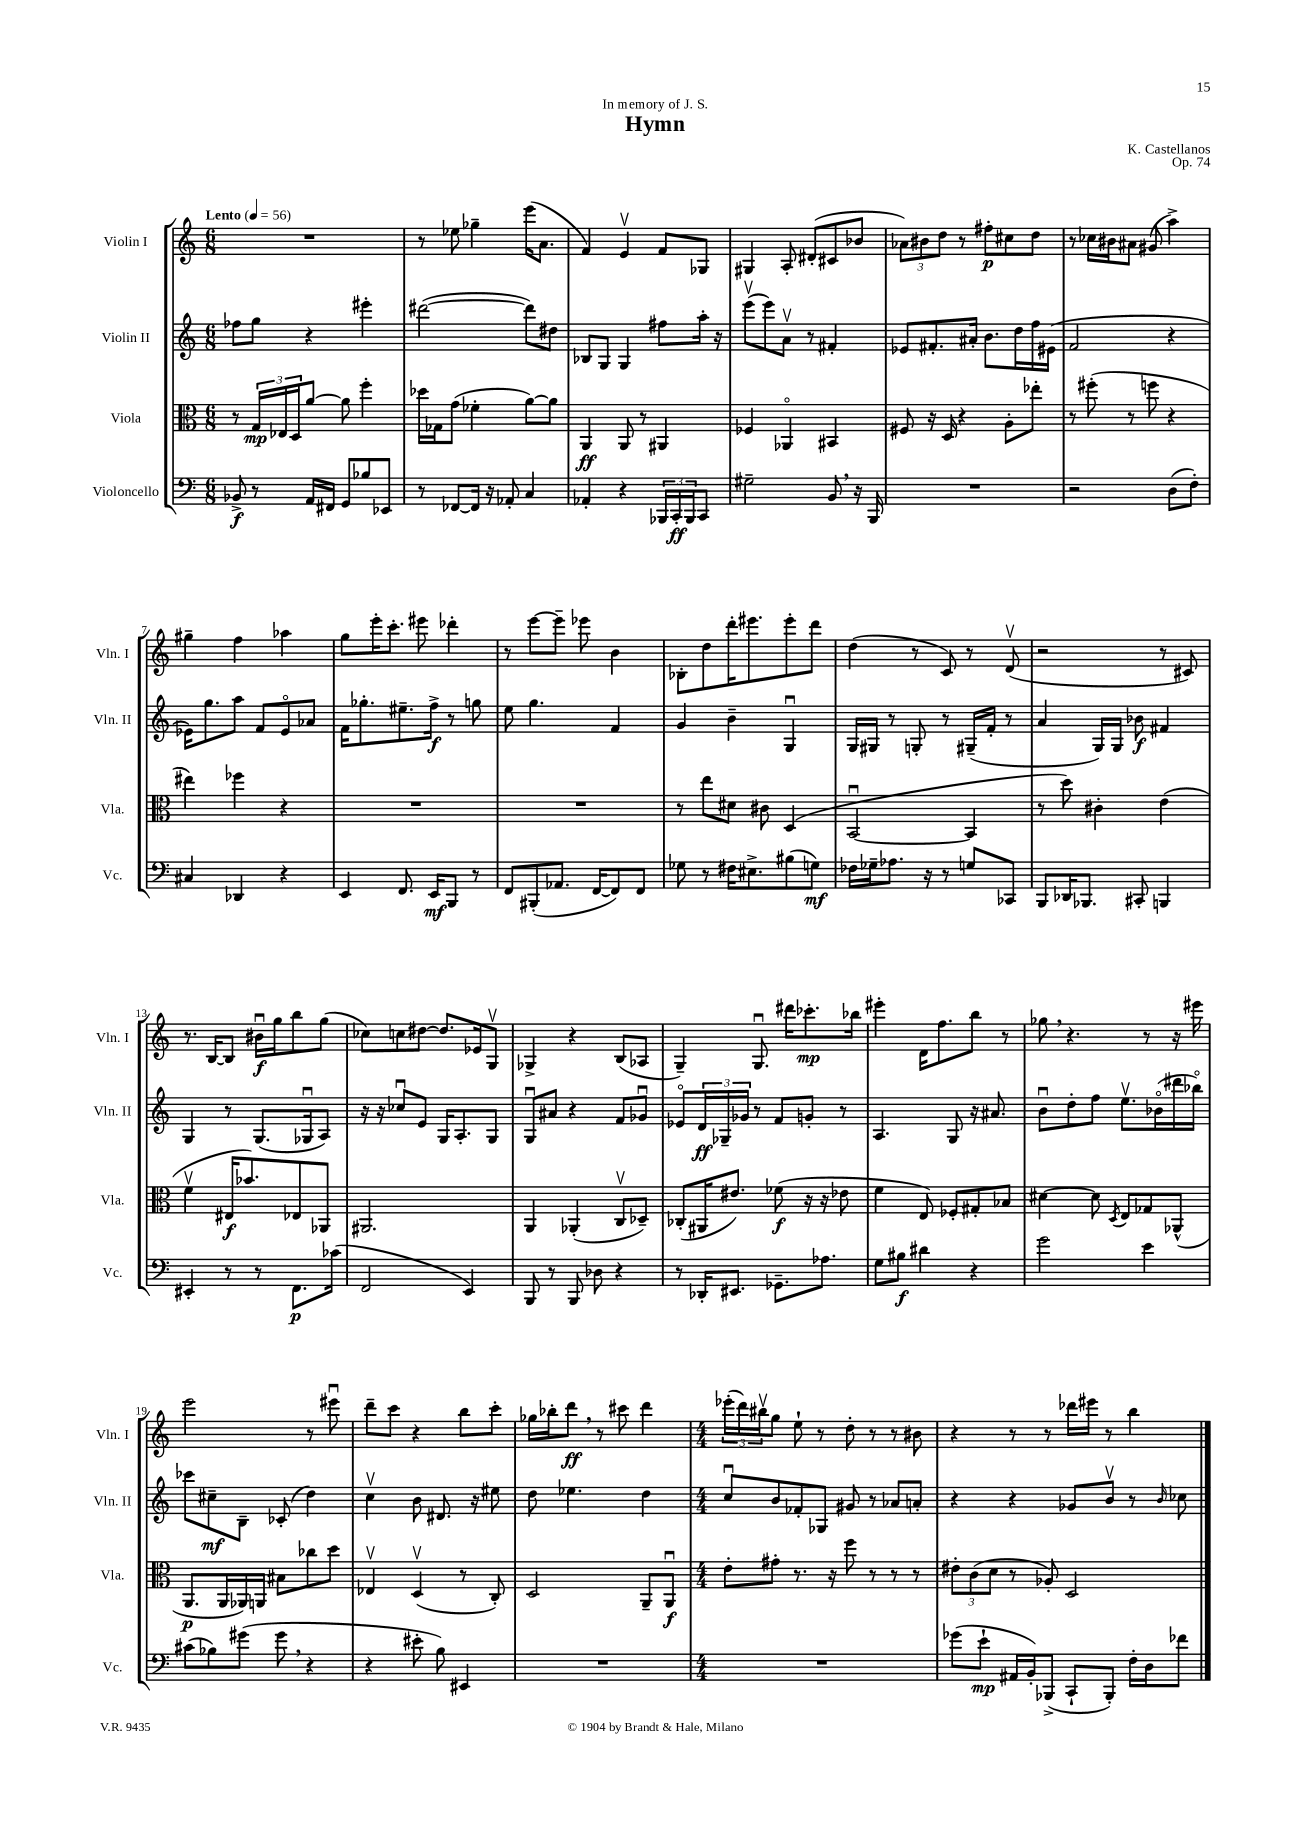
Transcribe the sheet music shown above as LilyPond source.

\header { title = "Hymn" composer = "K. Castellanos" dedication = "In memory of J. S." opus = "Op. 74" }
<<
\new StaffGroup <<
\new Staff = "s0" \with { instrumentName = "Violin I" shortInstrumentName = "Vln. I" } {
    \clef treble \key c \major \numericTimeSignature \time 6/8 \tempo "Lento" 4 = 56
    R2. |
    r8 ees''8 ges''4-- e'''16( a'8. |
    f'4) e'4\upbow f'8 ges8 |
    gis4 a8-. dis'8-.( cis'8 bes'8 |
    \tuplet 3/2 { aes'8) bis'8 d''8 } r8 fis''8-.\p cis''8 d''8 |
    r8 ces''16 bis'16 ais'8 gis'8( a''4->) |
    gis''4-- f''4 aes''4 |
    g''8 e'''16-. c'''8.-. eis'''8 des'''4-. |
    r8 e'''8~ e'''8-- ees'''8 b'4 |
    bes8-. d''8 d'''16-. eis'''8. eis'''8-. d'''8 |
    d''4( r8 c'8) r8 d'8\upbow( |
    r2 r8 cis'8) |
    r8. b16~ b8 bis'16\downbow\f g''16 b''8 g''8( |
    ces''8) c''8 dis''8~ dis''8. ees'16 g8\upbow |
    ges4-> r4 b8( aes8 |
    g4--) g8.\downbow dis'''16 ces'''8.-.\mp bes''16 |
    eis'''4-. d'16 f''8. b''8 r8 |
    ges''8 \breathe r4. r8 r16 eis'''16 |
    e'''2 r8 eis'''8\downbow |
    d'''8-- c'''8 r4 b''8 c'''8-. |
    ges''16 bes''16-. d'''8\ff \breathe r8 cis'''8 d'''4 |
    \numericTimeSignature \time 4/4 \tuplet 3/2 { ees'''16-.( d'''16) bis''16\upbow } g''8 e''8-! r8 d''8-. r8 r8 bis'8 |
    r4 r8 r8 des'''16 eis'''16 r8 b''4 \bar "|." |
}
\new Staff = "s1" \with { instrumentName = "Violin II" shortInstrumentName = "Vln. II" } {
    \clef treble \key c \major \numericTimeSignature \time 6/8
    fes''8 g''8 r4 eis'''4-. |
    dis'''2~( dis'''8) dis''8 |
    bes8 g8 g4 fis''8 a''16-. r16 |
    e'''8\upbow( e'''8) a'8\upbow r8 fis'4-. |
    ees'8 fis'8.-. ais'16-. b'8. d''16 f''16 eis'16( |
    f'2 r4 |
    ees'16) g''8. a''8 f'8 ees'8\flageolet aes'8 |
    f'16 ges''8.-. eis''8.-- f''16->\f r8 g''8 |
    e''8 g''4. f'4 |
    g'4 b'4-- g4\downbow |
    g16 gis16 r8 g8-. r8 gis16--( f'16-. r8 |
    a'4 g16) g16 bes'8\f fis'4 |
    g4 r8 g8.( ges16\downbow a8) |
    r16 r16 ces''8\downbow e'8 g16 a8.-. g8 |
    g8\downbow ais'8 r4 f'8 ges'8\downbow |
    ees'8\flageolet \tuplet 3/2 { d'16\ff ges16-- ges'16 } r8 f'8 g'8-. r8 |
    a4. g8 r16 ais'8. |
    b'8\downbow d''8-. f''8 e''8.\upbow bes'16\flageolet( dis'''16 bes''16\flageolet) |
    ces'''8 cis''8--\mf b8-- ces'8-.( d''4) |
    c''4\upbow b'8 dis'8. r16 eis''8 |
    d''8 ees''4. d''4 |
    \numericTimeSignature \time 4/4 c''8\downbow b'8 fes'8-. ges8 gis'8 r8 aes'8 a'8-. |
    r4 r4 ges'8 b'8\upbow r8 \grace { b'16 } ces''8 \bar "|." |
}
\new Staff = "s2" \with { instrumentName = "Viola" shortInstrumentName = "Vla." } {
    \clef alto \key c \major \numericTimeSignature \time 6/8
    r8 \tuplet 3/2 { g16\mp ees16 d16 } a'8~ a'8 f''4-. |
    des''16 ges16 g'8( fes'4-. a'8~) a'8 |
    a,4\ff a,8 r8 ais,4 |
    fes4 aes,4\flageolet bis,4 |
    fis8 r16 d16 r4 a8-. ees''8-. |
    r8 fis''8-.( r8 f''8 r4 |
    eis''4) fes''4 r4 |
    R2. |
    R2. |
    r8 e''8 dis'8 cis'8 d4( |
    b,2~\downbow b,4 |
    r8 d''8) cis'4-. e'4( |
    f'4\upbow eis16\f bes'8.) ees8 aes,8 |
    ais,2. |
    a,4 aes,4-.( c8\upbow des8--) |
    ces8-.( ais,16 eis'8.) fes'8\f( r16 r16 ees'8 |
    f'4 e8) fes8-. gis8-. bes8 |
    dis'4~ dis'8 \acciaccatura { d8 } e8 ges8 aes,8-^( |
    a,8.\p a,16 aes,16) a,16 bis8 ces''8 d''8 |
    ees4\upbow d4\upbow( r8 c8-.) |
    d2 a,8-- a,8\downbow\f |
    \numericTimeSignature \time 4/4 e'8-. gis'8-. r8. r16 f''8 r8 r8 r8 |
    \tuplet 3/2 { eis'8-. c'8( d'8 } r8 aes8-.) d2 \bar "|." |
}
\new Staff = "s3" \with { instrumentName = "Violoncello" shortInstrumentName = "Vc." } {
    \clef bass \key c \major \numericTimeSignature \time 6/8
    bes,8->\f r8 a,16 fis,16 g,8 bes8 ees,8 |
    r8 fes,8~ fes,16 r16 aes,8-. c4 |
    aes,4-. r4 \tuplet 3/2 { bes,,16 c,16-.\ff bes,,16 } c,8 |
    gis2-- b,8 \breathe r16 b,,16 |
    R2. |
    r2 d8( f8-.) |
    cis4 des,4 r4 |
    e,4 f,8. e,16\mf b,,8 r8 |
    f,8 bis,,8-.( aes,8. f,16~ f,8) f,8 |
    ges8 r8 fis16 eis8.-> bis8( g8\mf) |
    fes16 ges16-- aes8. r16 r8 g8 ces,8 |
    b,,8 des,16 bes,,8. cis,8-. b,,4 |
    eis,4-. r8 r8 f,8.\p ces'16( |
    f,2 e,4) |
    b,,8 r8 b,,8 des8 r4 |
    r8 des,16-. eis,8. ges,8.-- aes8. |
    g8 bis8\f dis'4 r4 |
    g'2 e'4 |
    cis'8( bes8) gis'8( gis'8 \breathe r4 |
    r4 eis'8-. b8) eis,4 |
    R2. |
    \numericTimeSignature \time 4/4 R1 |
    ges'8( e'8-!\mp ais,16 b,16-.) bes,,8->( c,8-! bes,,8-.) f16-. d16 fes'8 \bar "|." |
}
>>
>>
